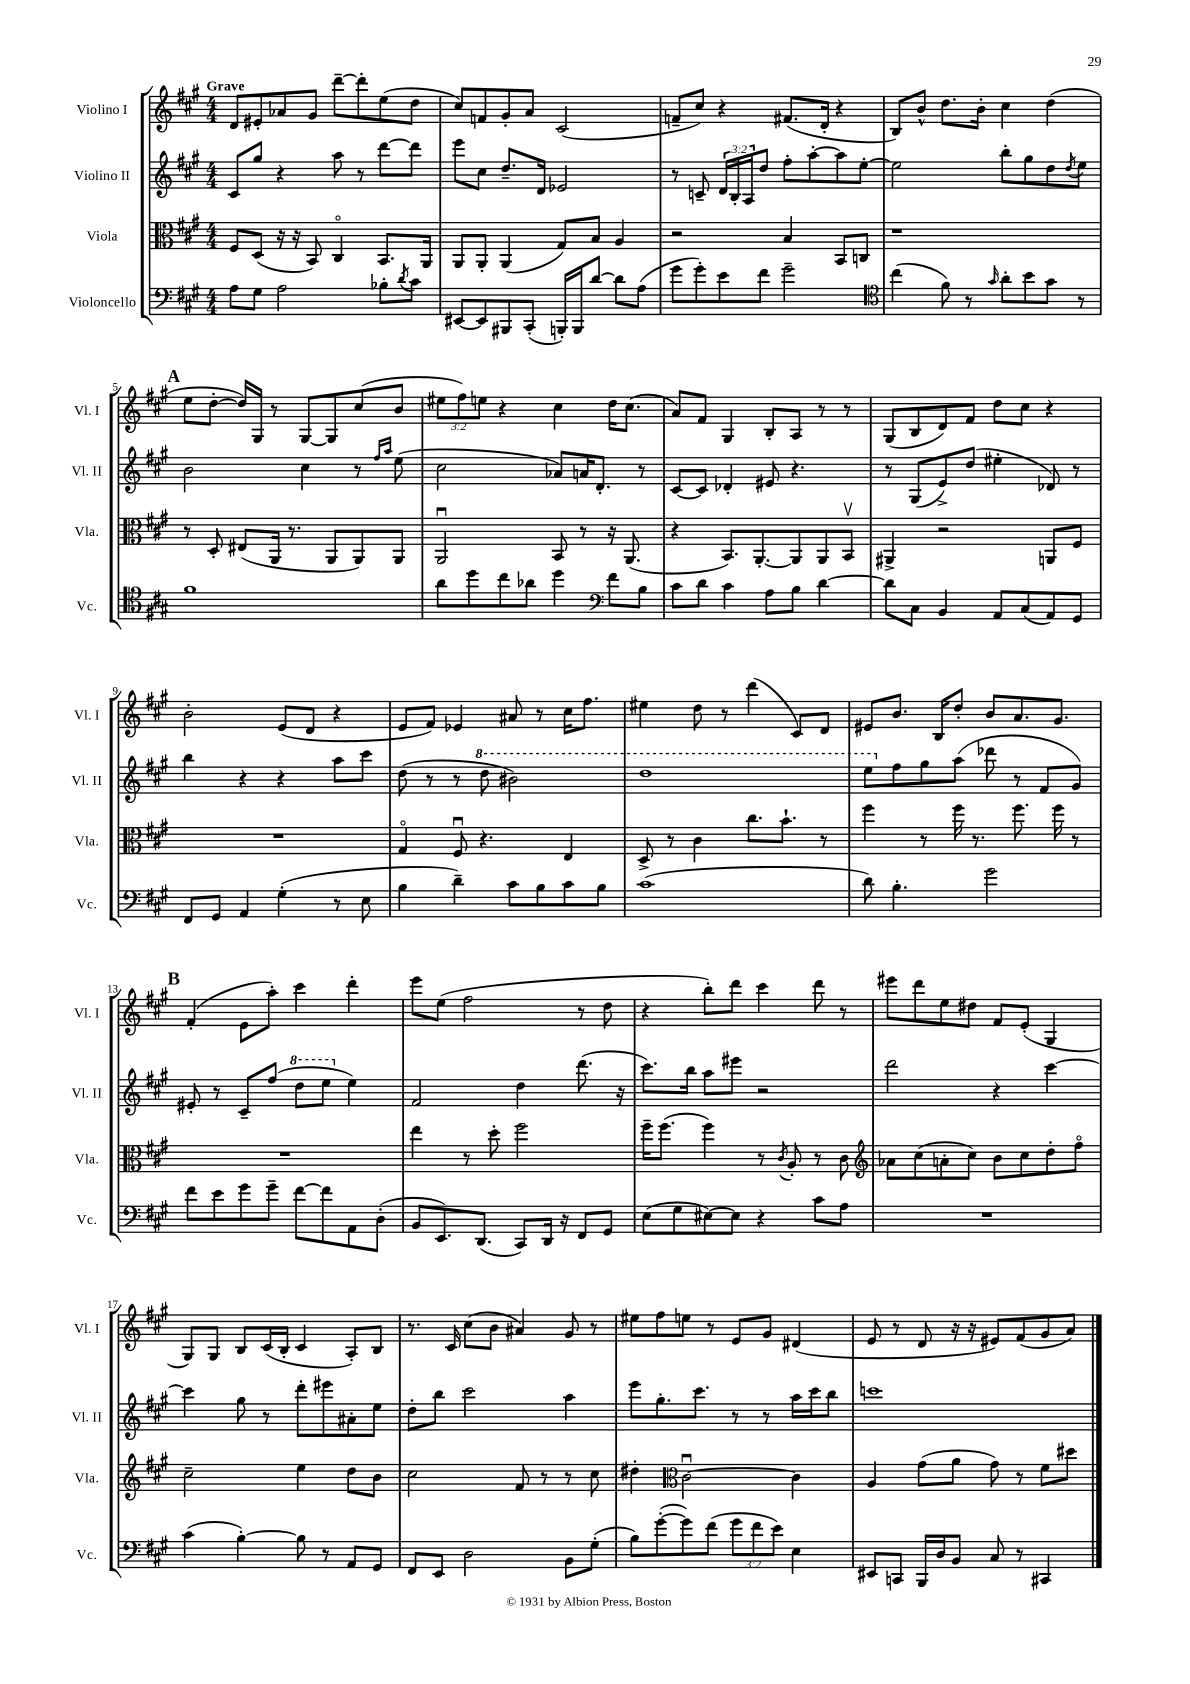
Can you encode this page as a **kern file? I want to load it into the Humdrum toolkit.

**kern	**kern	**kern	**kern
*staff4	*staff3	*staff2	*staff1
*clefF4	*clefC3	*clefG2	*clefG2
*k[f#c#g#]	*k[f#c#g#]	*k[f#c#g#]	*k[f#c#g#]
*M4/4	*M4/4	*M4/4	*M4/4
8A	8F#	8c#	8d
8G#	(8D	8gg#	8e#'
2A	16r	4r	8a-
.	16r	.	.
.	8BB)	.	8g#
.	4C#o	8aa	[8ddd~
.	.	8r	8ddd']
8B-'	8.BB	[8ddd	(8ee
8qd	.	.	.
8c#	.	8ddd]	8dd
.	16AA	.	.
=	=	=	=
[8EE#	8AA	8eee	8cc#)
8EE#]	8AA'	8cc#	8f
8BBB#	(4AA	8.dd~	8g#'
(8CC#'	.	.	8a
.	.	16d	.
16BBB')	8G#)	2e-	(2c#
16BBB	.	.	.
[8d	8B	.	.
8d]	4A	.	.
(8A	.	.	.
=	=	=	=
8g#	2r	8r	8f~
8g#')	.	8c~	8cc#)
8e	.	24d	4r
.	.	24B'	.
.	.	24A	.
8f#	.	8dd	.
2g#~	4B	8ff#'	(8.f#
.	.	[8aa'	.
.	.	.	16d'
.	8BB	8aa]	4r
.	8C	[8ee'	.
=	=	=	=
*clefC4	*	*	*
(4cc#	1r	2ee]	8B)
.	.	.	8b^^
8f#)	.	.	8.dd
8r	.	.	.
.	.	.	16b'
16qqg#	.	.	.
8a'	.	8bb'	4cc#
8b	.	8gg#	.
8g#	.	8dd	(4dd
.	.	8qdd	.
8r	.	8ee	.
=	=	=	=
1f#	8r	2b	8ee
.	8D'	.	[8dd'
.	(8E#	.	16dd])
.	.	.	16G#
.	16AA	.	8r
.	8.r	.	.
.	.	4cc#	[8G#
.	8AA	.	8G#]
.	8AA)	8r	(8cc#
.	.	16qqff#	.
.	.	16qqaa	.
.	8AA	(8ee	8b
=	=	=	=
8a	2AAu	2cc#	12ee#
.	.	.	12ff#)
8dd	.	.	.
.	.	.	12ee
8cc#	.	.	4r
8a-	.	.	.
4dd	8BB	8a-)	4cc#
.	8r	16a	.
.	.	8.d'	.
*clefF4	*	*	*
8f#	16r	.	16dd
.	(8.AA	.	(8.cc#
8B	.	8r	.
=	=	=	=
8c#	4r	[8c#	8a)
8d	.	8c#]	8f#
4c#	8.BB)	4d-'	4G#
.	[8.AA'	.	.
8A	.	8e#	8B'
8B	8AA]	4.r	8A
[4d	8AA	.	8r
.	8BBv	.	8r
=	=	=	=
8d]	4AA#^	8r	(8G#
8C#	.	(8G#	8B
4BB	2r	8e^)	8d)
.	.	(8dd	8f#
8AA	.	4ee#'	8dd
(8C#	.	.	8cc#
8AA)	8AA	8d-)	4r
8GG#	8F#	8r	.
=	=	=	=
8FF#	1r	4bb	2b'
8GG#	.	.	.
4AA	.	4r	.
(4G#'	.	4r	(8e
.	.	.	8d
8r	.	8aa	4r
8E	.	8ccc#	.
=	=	=	=
4B	4G#o	(8dd	8e
.	.	8r	8f#)
4d~)	8F#u	8r	4e-
.	4.r	8ddd	.
8c#	.	2bb#)	8a#
8B	.	.	8r
8c#	4E	.	16cc#
.	.	.	8.ff#
8B	.	.	.
=	=	=	=
(1c#	8D^	1ddd	4ee#
.	8r	.	.
.	4c#	.	8dd
.	.	.	8r
.	8.cc#	.	(4ddd
.	8.b`	.	.
.	.	.	8c#)
.	8r	.	8d
=	=	=	=
8d)	4ff#	8eee	8e#
4.B'	.	8ff#	8.b
.	8r	8gg#	.
.	.	.	16B
.	16ff#	(8aa	8dd'
.	8.r	.	.
2g#	.	8ddd-	8b
.	8.ff#	8r	8.a
.	.	8f#	.
.	16ff#	.	8.g#
.	8r	8g#)	.
=	=	=	=
8f#	1r	8e#'	(4f#'
8e	.	8r	.
8g#	.	8c#~	8e
8g#~	.	(8ff#	8aa')
[8f#	.	8ddd	4ccc#
8f#]	.	8eee	.
8AA	.	4ee)	4ddd'
(8D'	.	.	.
=	=	=	=
8BB	4ee	2f#	8eee
8.EE)	.	.	(8ee
.	8r	.	2ff#
(8.DD	.	.	.
.	8dd'	.	.
8CC#)	2ff#	4dd	.
16DD	.	.	.
16r	.	.	.
8FF#	.	(8.ddd	8r
8GG#	.	.	8dd
.	.	16r	.
=	=	=	=
(8E	16ff#~	8.ccc#)	4r
.	(8.ff#	.	.
8G#	.	.	.
.	.	16bb	.
[8E#)	4ff#)	8aa	8bb')
8E#]	.	8eee#	8ddd
4r	8r	2r	4ccc#
.	8qc#	.	.
.	8A'	.	.
8c#	8r	.	8ddd
8A	8c#	.	8r
=	=	=	=
*	*clefG2	*	*
1r	8a-	2ddd	8eee#
.	(8cc#	.	8ddd
.	8a'	.	8ee
.	8cc#)	.	8dd#
.	8b	4r	8f#
.	8cc#	.	(8e'
.	8dd'	[4ccc#	4G#
.	8ff#o	.	.
=	=	=	=
(4c#	2cc#~	4ccc#]	8G#)
.	.	.	8G#
[4B')	.	8gg#	8B
.	.	8r	(16c#
.	.	.	16B'
8B]	4ee	8ddd'	4c#
8r	.	8eee#	.
8AA	8dd	8a#'	8A')
8GG#	8b	8ee	8B
=	=	=	=
8FF#	2cc#	8dd'	8.r
8EE	.	8bb	.
.	.	.	16c#
2D	.	2ccc#	(8cc#
.	.	.	8b
.	8f#	.	4a#)
.	8r	.	.
8BB	8r	4aa	8g#
(8G#'	8cc#	.	8r
=	=	=	=
8B)	4dd#'	8eee	8ee#
([8g#'	.	8.gg#'	8ff#
*	*clefC3	*	*
8g#])	[2c#u	.	8ee
.	.	8.ccc#	.
(8f#	.	.	8r
12g#	.	8r	8e
12f#	.	.	.
.	.	8r	8g#
12e)	.	.	.
4E	4c#]	16aa	(4d#
.	.	16ccc#	.
.	.	8bb	.
=	=	=	=
8EE#	4A	1ccc	8e
8CC	.	.	8r
16BBB	(8g#	.	8d
16D	.	.	.
8BB	8a	.	16r
.	.	.	16r
8C#	8g#)	.	8e#)
8r	8r	.	(8f#
4CC#	8f#	.	8g#
.	8dd#	.	8a)
==	==	==	==
*-	*-	*-	*-
